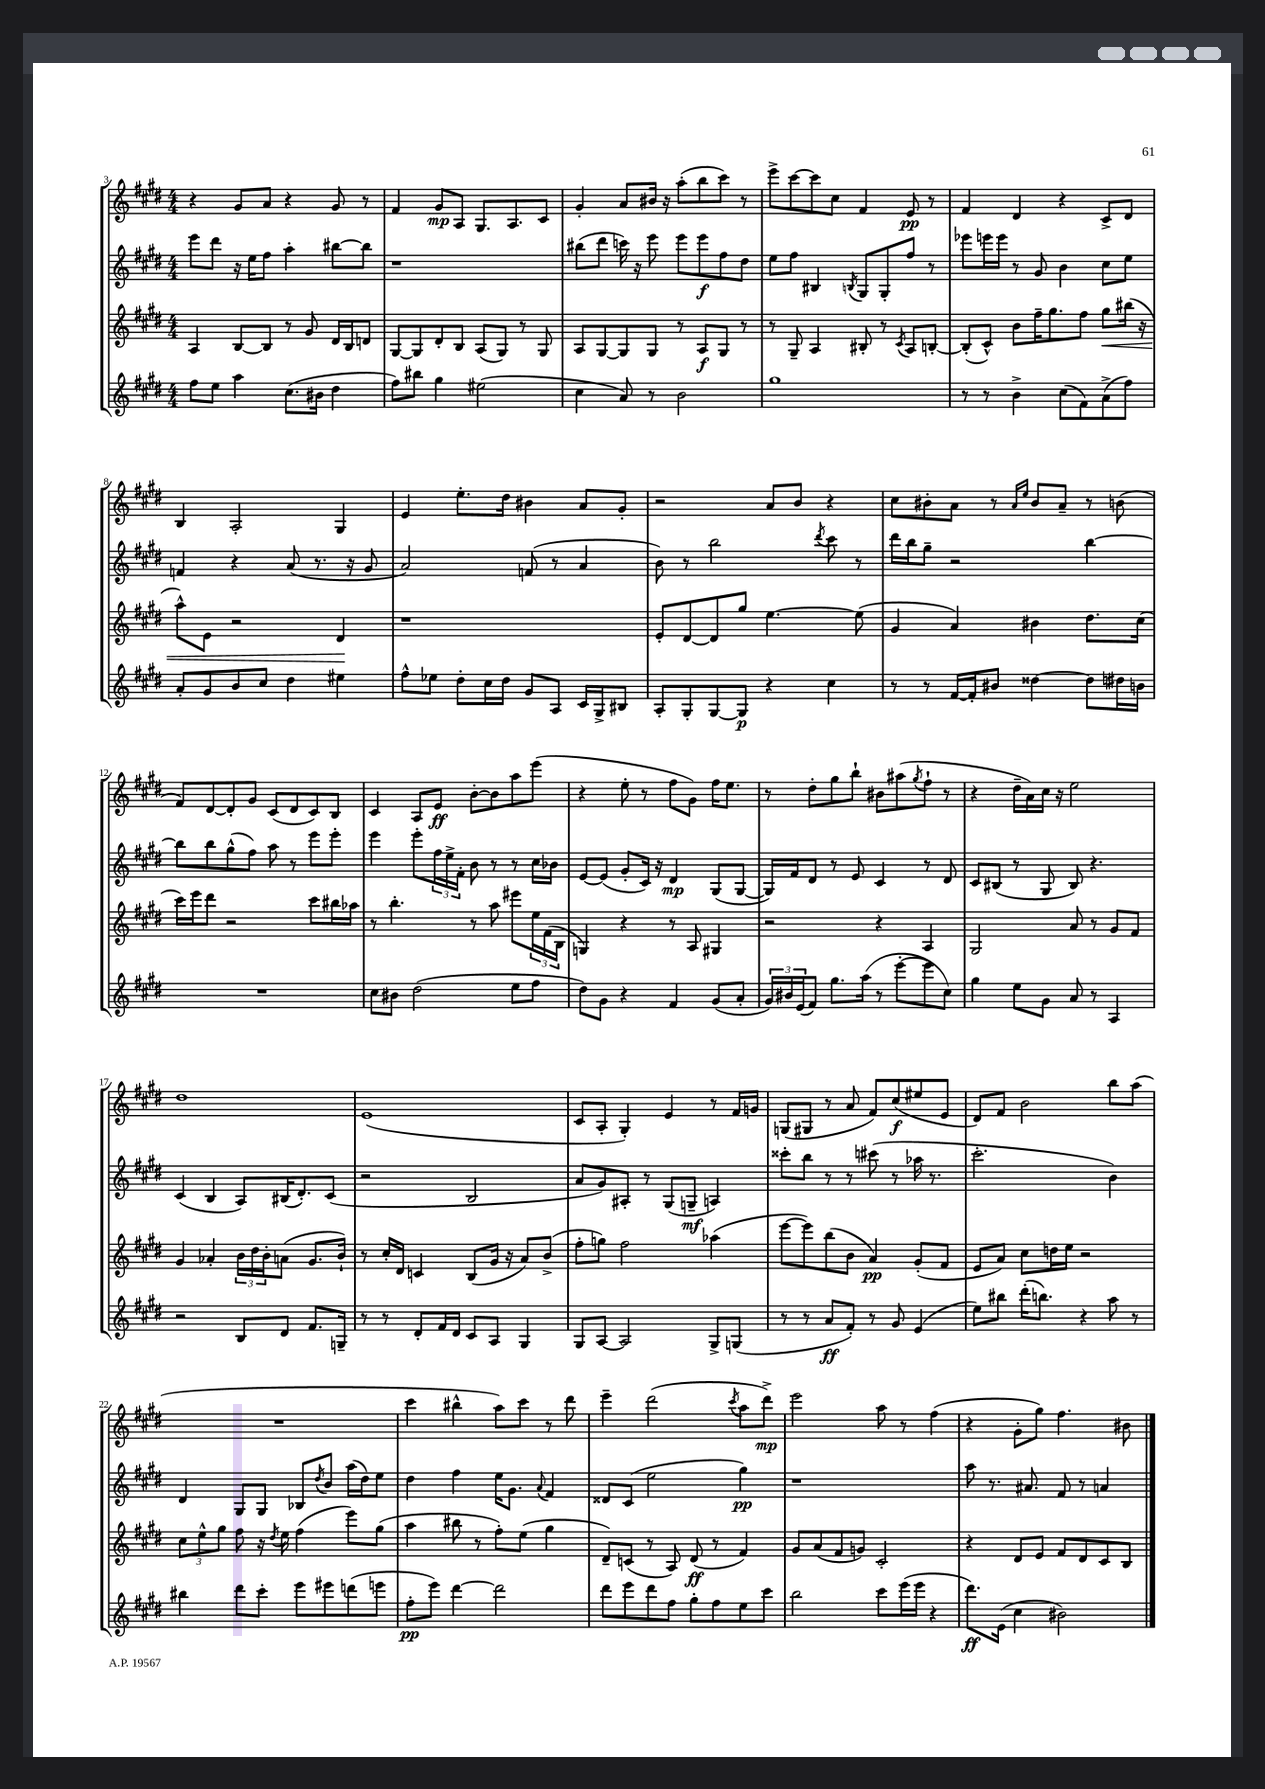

**kern	**kern	**kern	**kern
*staff4	*staff3	*staff2	*staff1
*clefG2	*clefG2	*clefG2	*clefG2
*k[f#c#g#d#]	*k[f#c#g#d#]	*k[f#c#g#d#]	*k[f#c#g#d#]
*M4/4	*M4/4	*M4/4	*M4/4
8ff#\L	4A/	8eee\L	4r
8ee\J	.	8ddd#\J	.
4aa\	[8B/L	16r	8g#/L
.	.	16ee\LK	.
.	8B/]J	8ff#\J	8a/J
(8.cc#\L	8r	4aa'\	4r
.	8g#/	.	.
16b#\Jk	.	.	.
4dd#\	16d#/LL	[8bb#\L	8g#/
.	16B/J	.	.
.	8d/J	8bb#\]J	8r
=	=	=	=
8ff#\L)	[8G#/L	1r	4f#/
8bb#\J	8G#/]	.	.
4gg#\	8d#'/	.	8g#/L
.	8B/J	.	8A/J
(2ee#\	(8A/L	.	8.G#/L
.	8G#/J)	.	.
.	.	.	8.A/
.	8r	.	.
.	8G#/	.	8c#/J
=	=	=	=
4cc#\	8A/L	(8bb#\L	4g#'/
.	[8G#/	8ddd#\J	.
8a/)	8G#/]	16ccc\)	8a/L
.	.	16r	.
8r	8G#/J	8eee\	16b#/Jk
.	.	.	16r
2b\	8r	8eee\L	(8aa'\L
.	8A/L	8eee\	8bb\
.	8G#/J	8ff#\	8ccc#\J)
.	8r	8dd#\J	8r
=	=	=	=
1gg#	8r	8ee\L	8eee^\L
.	8G#~/	8ff#\J	[8ccc#\
.	4A/	4B#/	8ccc#\]
.	.	.	8cc#\J
.	.	8qB/	.
.	8B#'/	8G#/L	4f#/
.	8r	8G#'/	.
.	8qc#/	.	.
.	8A/L	8ff#/J	8e/
.	[8B'/J	8r	8r
=	=	=	=
8r	(8B'/]L	8eee-\L	4f#/
8r	8c#^^/J)	16eee\L	.
.	.	16eee\JJ	.
4b^\	8b\L	8r	4d#/
.	16ff#~\K	8g#/	.
.	8.gg#\	.	.
(8cc#\L	.	4b\	4r
8f#\)	8ff#\J	.	.
(8a^\	8gg#\L	8cc#\L	8c#^/L
8ff#\J)	(16bb#\Jk	8ee\J	8d#/J
.	16r	.	.
=	=	=	=
8a'/L	8aa^^\L)	4f/	4B/
8g#/	8e\J	.	.
8b/	2r	4r	2A'/
8cc#/J	.	.	.
4dd#\	.	(8a/	.
.	.	8.r	.
4ee#\	4d#/	.	4G#/
.	.	16r	.
.	.	8g#/	.
=	=	=	=
8ff#^^\L	1r	2a/)	4e/
8ee-\J	.	.	.
8dd#'\L	.	.	8.ee'\L
16cc#\L	.	.	.
16dd#\JJ	.	.	16dd#\Jk
8g#/L	.	(8f/	4b#\
8A/J	.	8r	.
16c#/LL	.	4a/	8a/L
16G#^/J	.	.	.
8B#/J	.	.	8g#'/J
=	=	=	=
8A'/L	8e'/L	8b\)	2r
8G#'/	[8d#/	8r	.
[8G#/	8d#/]	2bb\	.
8G#/]J	8gg#/J	.	.
4r	[4.ee\	.	8a/L
.	.	.	8b/J
.	.	8qddd#/	.
4cc#\	.	8ccc#\	4r
.	(8ee\]	8r	.
=	=	=	=
8r	4g#/	16ddd#\LL	8cc#\L
.	.	16bb\J	.
8r	.	8gg#~\J	8b#'\
[16f#/LL	4a/)	2r	8a\J
16f#'/]J	.	.	.
8b#/J	.	.	8r
.	.	.	16qqa/LL
.	.	.	16qqee/JJ
[4dd##\	4b#\	.	8b#/L
.	.	.	8a~/J
8dd##\]L	8.dd#\L	[4bb\	8r
16dd#\L	.	.	(8b\
16b\JJ	(16cc#\Jk	.	.
=	=	=	=
1r	16ccc#\LL)	8bb\]L	8f#/L)
.	16eee\J	.	.
.	8ddd#\J	8bb\	[8d#/
.	2r	(8gg#^^\	8d#'/]
.	.	8ff#\J)	8g#/J
.	.	8aa\	(8c#/L
.	.	8r	8d#/
.	8ccc#\L	8eee\L	8c#/)
.	16bb#\L	8eee'\J	8B/J
.	16aa-\JJ	.	.
=	=	=	=
8cc#\L	8r	4eee\	4c#/
8b#\J	4.bb'\	.	.
(2dd#\	.	8eee'\L	8A/L
.	.	24ff#\L	8e/J
.	.	24ee^\	.
.	.	24f#'\JJ	.
.	8r	8b\	[8b'\L
.	8aa\	8r	8b\]
8ee\L	8eee#\L	8r	8aa\
8ff#\J	24ee\L	16cc#\LL	(8eee\J
.	(24f#\	.	.
.	.	16b-\JJ	.
.	24B\JJ	.	.
=	=	=	=
8dd#\L)	4G/)	[8e/L	4r
8g#\J	.	(8e/]J	.
4r	4r	8g#'/L	8ee'\
.	.	16c#/Jk)	8r
.	.	16r	.
4f#/	8r	4d#/	8ff#\L
.	8A/	.	8g#\J)
(8g#/L	4G#/	(8G#/L	16ff#\LK
.	.	.	8.ee\J
8a'/J	.	[8G#/J	.
=	=	=	=
24g#/LL)	2r	16G#/]LL)	8r
24b#/	.	.	.
.	.	16f#/J	.
(24e/J	.	.	.
8f#/J)	.	8d#/J	8dd#'\L
8.gg#\L	.	8r	8gg#\
.	.	8e/	8bb`\J
(16aa\Jk	.	.	.
8r	4r	4c#/	8b#\L
[8eee'\L	.	.	(8aa#\
.	.	.	8qgg#/
8eee\]	4A/	8r	8ff#`\J
8cc#\J)	.	8d#/	8r
=	=	=	=
4gg#\	2G#/	8c#/L	4r
.	.	(8B#/J	.
8ee\L	.	8r	16dd#~\LL
.	.	.	16a\)
8g#\J	.	8G#/	16cc#\JJ
.	.	.	16r
8a/	8a/	8B#/)	2ee\
8r	8r	4.r	.
4A/	8g#/L	.	.
.	8f#/J	.	.
=	=	=	=
2r	4g#/	(4c#/	1dd#
.	4a-'/	4B/	.
8B/L	24b\LL	8A/L)	.
.	24dd#\	.	.
.	24b'\J	.	.
8d#/J	(8a\J	(16B#/K	.
.	.	8.d#'/)	.
8.f#/L	8.g#/L	.	.
.	.	(8c#/J	.
16G~/Jk	16b`/Jk)	.	.
=	=	=	=
8r	8r	2r	(1e
8r	16cc#'/LL	.	.
.	16d#/JJ	.	.
8d#'/L	4c/	.	.
16f#/L	.	.	.
16d#/JJ	.	.	.
8c#/L	(8B/L	2B/	.
8A/J	16g#/Jk	.	.
.	16r	.	.
4G#/	8a/L)	.	.
.	(8b^/J	.	.
=	=	=	=
8G#/L	8ff#'\L	8a/L	8c#/L
[8A/J	8gg\J)	8g#/)	8A'/J
2A/]	2ff#\	8A#'/J	4G#'/)
.	.	8r	.
.	.	(8G#/L	4e/
.	.	8G~/J	.
8G#^/L	(4aa-\	4A/)	8r
(8G/J	.	.	16f#/LL
.	.	.	16g/JJ
=	=	=	=
8r	[8eee\L	8ccc##'\L	(8G/L
8r	8eee\])	8bb\J	8G#/J
8a/L	(8bb\	8r	8r
8f#'/J)	8b\J	8r	8a/
8r	4a/)	(8ccc#\	8f#/L)
8g#/	.	8r	(8cc#/
(4e/	(8g#'/L	16aa-\	8ee#/
.	.	8.r	.
.	8f#/J	.	8e/J
=	=	=	=
8ee\L)	8e/L	2.ccc#'\	8d#/L)
8bb#\J	8a/J)	.	8f#/J
(16ddd#'\LK	8cc#\L	.	2b\
8.bb\J)	.	.	.
.	16dd\L	.	.
.	16ee\JJ	.	.
4r	2r	.	.
8aa\	.	4b\)	8bb\L
8r	.	.	(8aa\J
=	=	=	=
4bb#\	12cc#\L	4d#/	1r
.	12ee^^\	.	.
.	12gg#\J	.	.
8ddd#\L	8ff#\	8G#/L	.
8ccc#'\J	16r	8G#/J	.
.	8qdd#/	.	.
.	16ee\	.	.
8eee\L	(4ff#\	8B-/L	.
.	.	8qdd#/	.
8eee#\	.	8b/J	.
(8ddd\	8eee\L)	(16aa\LL	.
.	.	16dd#\J)	.
8eee\J	(8gg#\J	8ee\J	.
=	=	=	=
8ff#'\L	4aa\	4dd#\	4ccc#\
8eee\J)	.	.	.
[4ddd#\	8bb#\	4ff#\	4bb#^^\
.	8r	.	.
2ddd#\]	8ff#'\L)	16ee\LK	8aa\L)
.	.	8.g#\J	.
.	(8ee\J	.	8ccc#\J
.	.	8qqa/	.
.	4gg#\	4f#/	8r
.	.	.	8ddd#\
=	=	=	=
8ddd#\L	8d#~/L)	8d##/L	4eee~\
8eee\	(8c/J	(8c#/J	.
8ddd#\	8r	2ee\	(2ddd#\
8ff#\J	8A/)	.	.
8gg#'\L	(8d#/	.	.
8ff#\	8r	.	.
.	.	.	8qccc#/
8ee\	4f#/)	4gg#\)	8aa\L
8ccc#\J	.	.	8ddd#^\J)
=	=	=	=
2bb\	8g#/L	1r	2eee\
.	(8a/	.	.
.	8f#/	.	.
.	8g/J)	.	.
8ccc#\L	2c#'/	.	8aa\
(16eee\L	.	.	8r
16eee\JJ	.	.	.
4r	.	.	(4ff#\
=	=	=	=
8.ddd#\L)	4r	8aa\	4r
.	.	8.r	.
(16e\Jk	.	.	.
4cc#\	8d#/L	.	8g#'\L
.	.	8.a#/	.
.	8e/J	.	8gg#\J)
2b#\)	8f#/L	8f#/	4.ff#\
.	8d#/	8r	.
.	8c#/	4a/	.
.	8B/J	.	8b#\
==	==	==	==
*-	*-	*-	*-
